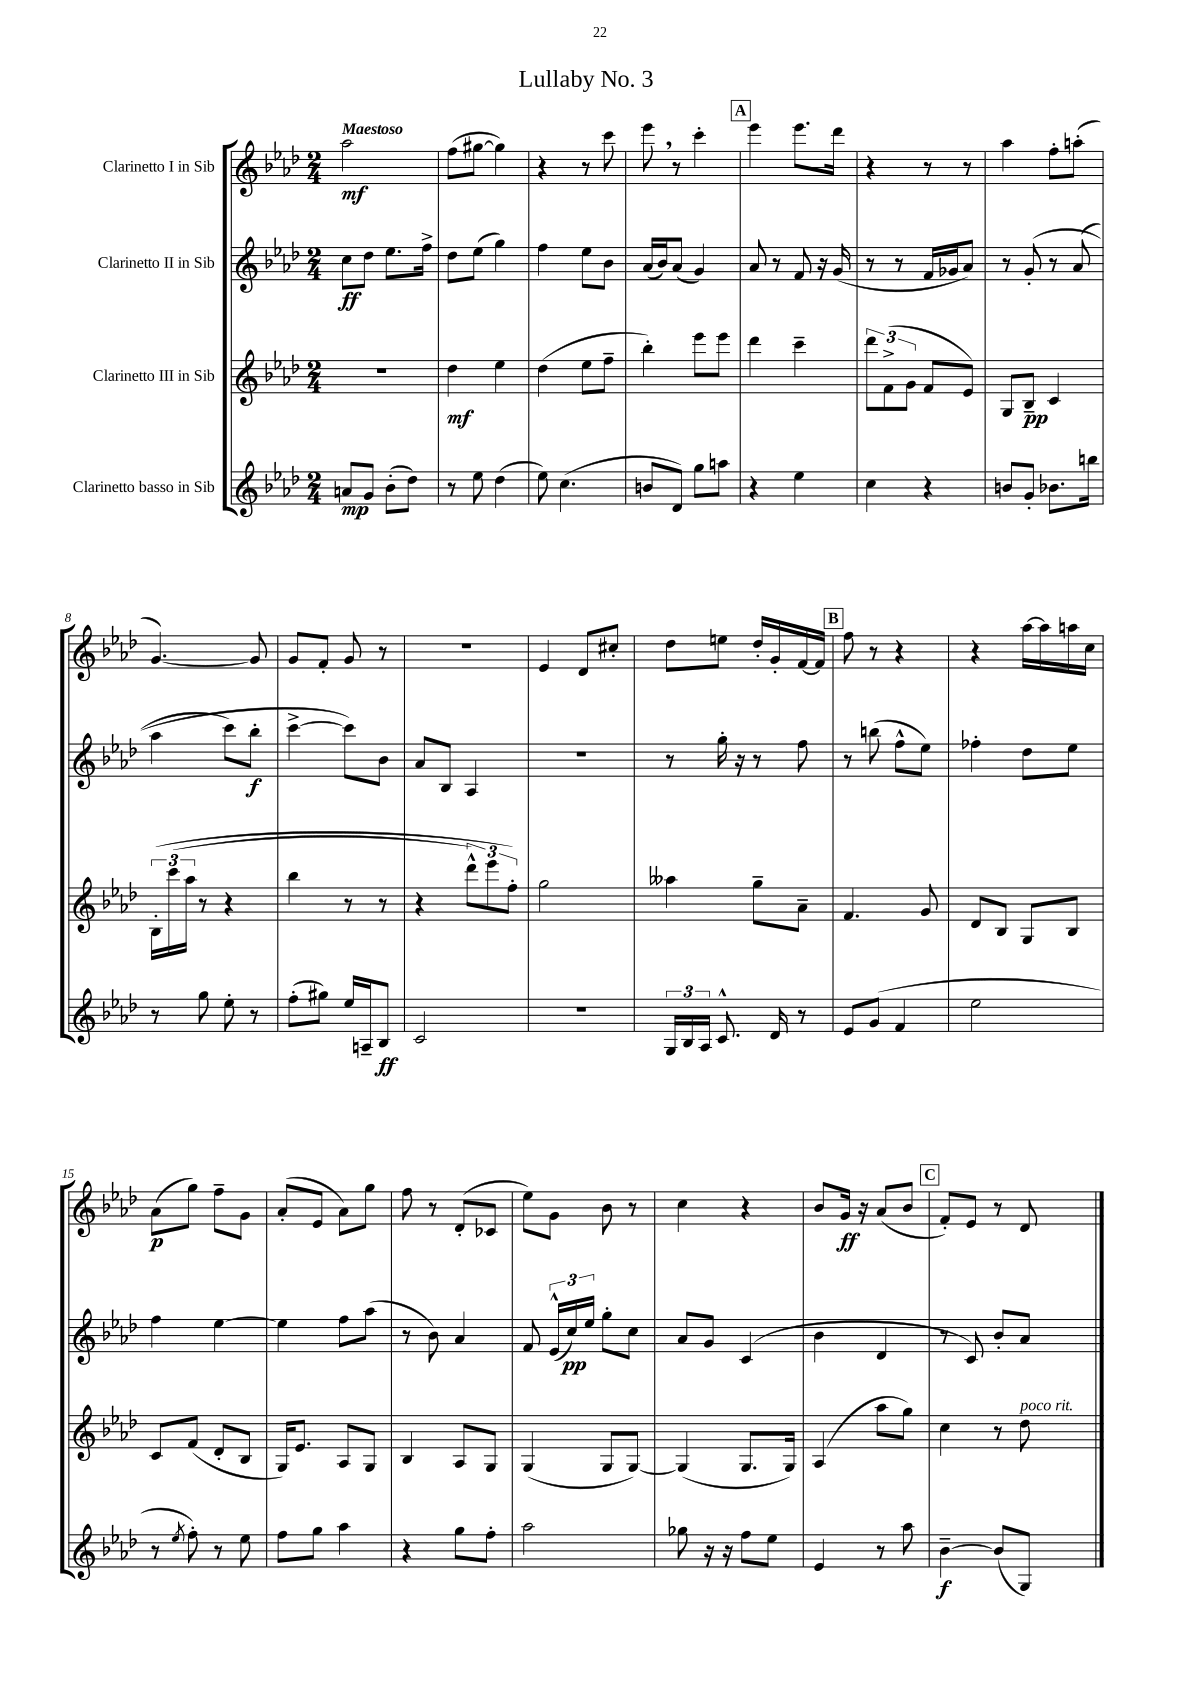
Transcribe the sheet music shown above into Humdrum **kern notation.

**kern	**dynam	**kern	**dynam	**kern	**dynam	**kern	**dynam
*part4	*part4	*part3	*part3	*part2	*part2	*part1	*part1
*staff4	*staff4	*staff3	*staff3	*staff2	*staff2	*staff1	*staff1
*I"Clarinetto basso in Sib	*	*I"Clarinetto III in Sib	*	*I"Clarinetto II in Sib	*	*I"Clarinetto I in Sib	*
*clefG2	*	*clefG2	*	*clefG2	*	*clefG2	*
*k[b-e-a-d-]	*	*k[b-e-a-d-]	*	*k[b-e-a-d-]	*	*k[b-e-a-d-]	*
*M2/4	*	*M2/4	*	*M2/4	*	*M2/4	*
=1	=1	=1	=1	=1	=1	=1	=1
!	!	!	!	!	!	!LO:TX:a:B:t=Maestoso	!
8an/L	mp	2r	.	8cc\L	ff	2aa-\	mf
8g/J	.	.	.	8dd-\J	.	.	.
(8b-'\L	.	.	.	8.ee-\L	.	.	.
8dd-\J)	.	.	.	.	.	.	.
.	.	.	.	16ff^\Jk	.	.	.
=2	=2	=2	=2	=2	=2	=2	=2
8r	.	4dd-\	mf	8dd-\L	.	(8ff\L	.
8ee-\	.	.	.	(8ee-\J	.	[8gg#X\J	.
(4dd-\	.	4ee-\	.	4gg\)	.	4gg#\])	.
=3	=3	=3	=3	=3	=3	=3	=3
8ee-\)	.	(4dd-\	.	4ff\	.	4r	.
(4.cc\	.	.	.	.	.	.	.
.	.	8ee-\L	.	8ee-\L	.	8r	.
.	.	8ff~\J	.	8b-\J	.	8ccc\	.
=4	=4	=4	=4	=4	=4	=4	=4
8bn/L	.	4bb-'\)	.	(16a-/LL	.	8eee-,\	.
.	.	.	.	16b-/J)	.	.	.
8d-/J)	.	.	.	(8a-/J	.	8r	.
8gg\L	.	8eee-\L	.	4g/)	.	4ccc'\	.
8aan\J	.	8eee-\J	.	.	.	.	.
!!LO:REH:place=s1:t=A
=5	=5	=5	=5	=5	=5	=5	=5
4r	.	4ddd-\	.	8a-/	.	4eee-\	.
.	.	.	.	8r	.	.	.
4ee-\	.	4ccc~\	.	8f/	.	8.eee-\L	.
.	.	.	.	16r	.	.	.
.	.	.	.	(16g/	.	16ddd-\Jk	.
=6	=6	=6	=6	=6	=6	=6	=6
4cc\	.	12ddd-\L	.	8r	.	4r	.
.	.	(12f^\	.	.	.	.	.
.	.	.	.	8r	.	.	.
.	.	12g\J	.	.	.	.	.
4r	.	8f/L	.	16f/LL	.	8r	.
.	.	.	.	16g-X/J	.	.	.
.	.	8e-/J)	.	8a-/J)	.	8r	.
=7	=7	=7	=7	=7	=7	=7	=7
8bn/L	.	8G/L	.	8r	.	4aa-\	.
8g'/J	.	8B-~/J	pp	(8g'/	.	.	.
8.b-X\L	.	4c/	.	8r	.	8ff'\L	.
.	.	.	.	(8a-/	.	(8aan'\J	.
16bbn\Jk	.	.	.	.	.	.	.
!!LO:LB:g=z
=8	=8	=8	=8	=8	=8	=8	=8
8r	.	(24B-'\LL	.	4aa-\	.	[4.g/)	.
.	.	(24ccc\	.	.	.	.	.
.	.	24aa-\JJ	.	.	.	.	.
8gg\	.	8r	.	.	.	.	.
8ee-'\	.	4r	.	8ccc\L)	.	.	.
8r	.	.	.	8bb-'\J	f	8g/]	.
=9	=9	=9	=9	=9	=9	=9	=9
(8ff'\L	.	4bb-\	.	[4ccc^\	.	8g/L	.
8gg#X\J)	.	.	.	.	.	8f'/J	.
16ee-/LL	.	8r	.	8ccc\L])	.	8g/	.
16An~/J	.	.	.	.	.	.	.
8B-/J	ff	8r	.	8b-\J	.	8r	.
=10	=10	=10	=10	=10	=10	=10	=10
2c/	.	4r	.	8a-/L	.	2r	.
.	.	.	.	8B-/J	.	.	.
.	.	12ddd-^^\L)	.	4A-/	.	.	.
.	.	12eee-\	.	.	.	.	.
.	.	12ff'\J)	.	.	.	.	.
=11	=11	=11	=11	=11	=11	=11	=11
2r	.	2gg\	.	2r	.	4e-/	.
.	.	.	.	.	.	8d-/L	.
.	.	.	.	.	.	8cc#X'/J	.
=12	=12	=12	=12	=12	=12	=12	=12
24G/LL	.	4aa--X\	.	8r	.	8dd-\L	.
24B-/	.	.	.	.	.	.	.
24A-/JJ	.	.	.	.	.	.	.
8.c^^/	.	.	.	16gg'\	.	8een\J	.
.	.	.	.	16r	.	.	.
.	.	8gg~\L	.	8r	.	16dd-'/LL	.
16d-/	.	.	.	.	.	16g'/	.
8r	.	8a-~\J	.	8ff\	.	[16f/	.
.	.	.	.	.	.	16f/JJ]	.
!!LO:REH:place=s1:t=B
=13	=13	=13	=13	=13	=13	=13	=13
8e-/L	.	4.f/	.	8r	.	8ff\	.
(8g/J	.	.	.	(8bbn\	.	8r	.
4f/	.	.	.	8ff^^\L	.	4r	.
.	.	8g/	.	8ee-\J)	.	.	.
=14	=14	=14	=14	=14	=14	=14	=14
2ee-\	.	8d-/L	.	4ff-X'\	.	4r	.
.	.	8B-/J	.	.	.	.	.
.	.	8G/L	.	8dd-\L	.	[16aa-\LL	.
.	.	.	.	.	.	16aa-\]	.
.	.	8B-/J	.	8ee-\J	.	16aan\	.
.	.	.	.	.	.	16cc\JJ	.
!!LO:LB:g=z
=15	=15	=15	=15	=15	=15	=15	=15
8r	.	8c/L	.	4ff\	.	(8a-\L	p
8qee-/	.	.	.	.	.	.	.
8ff'\)	.	(8f/J	.	.	.	8gg\J)	.
8r	.	8d-'/L	.	[4ee-\	.	8ff~\L	.
8ee-\	.	8B-/J	.	.	.	8g\J	.
=16	=16	=16	=16	=16	=16	=16	=16
8ff\L	.	16G/KL)	.	4ee-\]	.	(8a-'/L	.
.	.	8.e-/J	.	.	.	.	.
8gg\J	.	.	.	.	.	8e-/J	.
4aa-\	.	8A-/L	.	8ff\L	.	8a-\L)	.
.	.	8G/J	.	(8aa-\J	.	8gg\J	.
=17	=17	=17	=17	=17	=17	=17	=17
4r	.	4B-/	.	8r	.	8ff\	.
.	.	.	.	8b-\)	.	8r	.
8gg\L	.	8A-/L	.	4a-/	.	(8d-'/L	.
8ff'\J	.	8G/J	.	.	.	8c-X/J	.
=18	=18	=18	=18	=18	=18	=18	=18
2aa-\	.	(4G/	.	8f/	.	8ee-\L)	.
.	.	.	.	(24e-^^/LL	.	8g\J	.
.	.	.	.	24cc/)	pp	.	.
.	.	.	.	24ee-/JJ	.	.	.
.	.	8G/L	.	8gg'\L	.	8b-\	.
.	.	[8G/J)	.	8cc\J	.	8r	.
=19	=19	=19	=19	=19	=19	=19	=19
8gg-X\	.	(4G/]	.	8a-/L	.	4cc\	.
16r	.	.	.	8g/J	.	.	.
16r	.	.	.	.	.	.	.
8ff\L	.	8.G/L	.	(4c/	.	4r	.
8ee-\J	.	.	.	.	.	.	.
.	.	16G/Jk)	.	.	.	.	.
=20	=20	=20	=20	=20	=20	=20	=20
4e-/	.	(4A-/	.	4b-\	.	8b-/L	.
.	.	.	.	.	.	16g/Jk	ff
.	.	.	.	.	.	16r	.
8r	.	8aa-\L	.	4d-/	.	(8a-/L	.
8aa-\	.	8gg\J)	.	.	.	8b-/J	.
!!LO:REH:place=s1:t=C
=21	=21	=21	=21	=21	=21	=21	=21
[4b-~\	f	4cc\	.	8r	.	8f'/L)	.
.	.	.	.	8c/)	.	8e-/J	.
(8b-/L]	.	8r	.	8b-'/L	.	8r	.
!	!	!LO:TX:a:i:t=poco rit.	!	!	!	!	!
8G/J)	.	8dd-\	.	8a-/J	.	8d-/	.
==	==	==	==	==	==	==	==
*-	*-	*-	*-	*-	*-	*-	*-
